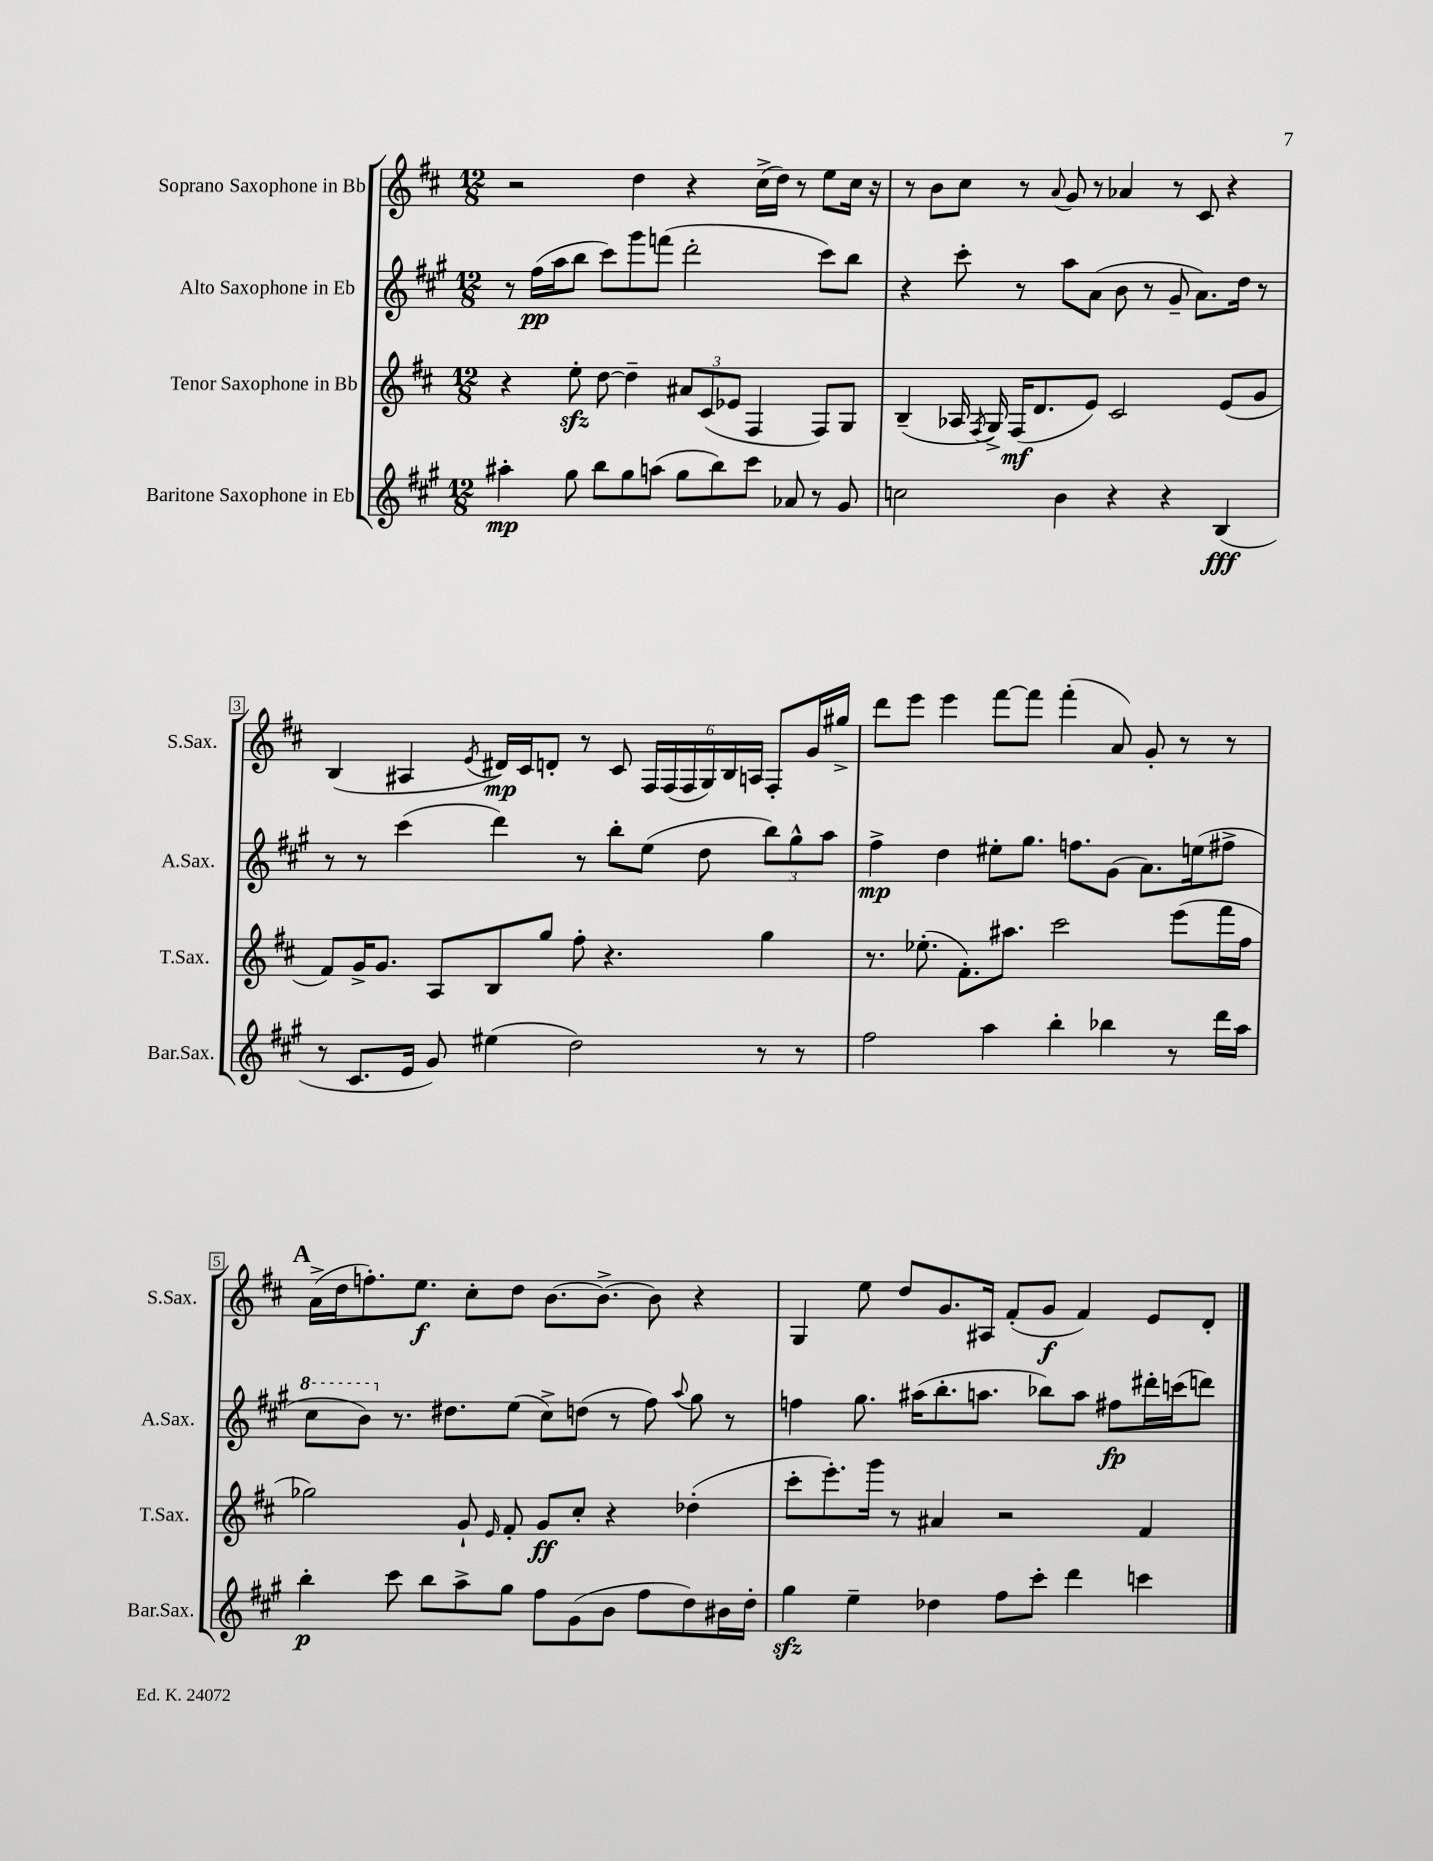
<<
\new StaffGroup <<
\new Staff = "s0" \with { instrumentName = "Soprano Saxophone in Bb" shortInstrumentName = "S.Sax." } {
    \clef treble \key d \major \numericTimeSignature \time 12/8
    \autoBeamOff r2 d''4 r4 cis''16[->( d''16]) r8 e''8[ cis''16] r16 |
    r8 b'8[ cis''8] r8 \appoggiatura { a'8 } g'8 r8 aes'4 r8 cis'8 r4 |
    b4( ais4 \acciaccatura { e'8 } dis'16[\mp) cis'16 d'8]-. r8 cis'8 \tuplet 6/4 { fis16[ fis16( fis16 g16) b16 a16] } fis8[-. g'16 gis''16]-> |
    d'''8[ e'''8] e'''4 fis'''8[~ fis'''8] fis'''4-.( a'8) g'8-. r8 r8 |
    \mark \markup { \bold "A" } a'16[->( d''16 f''8.-.) e''8.]\f cis''8[-. d''8] b'8.[~ b'8.]~-> b'8 r4 |
    g4 e''8 d''8[ g'8. ais16] fis'8[-.( g'8]\f fis'4) e'8[ d'8]-. \bar "|." |
}
\new Staff = "s1" \with { instrumentName = "Alto Saxophone in Eb" shortInstrumentName = "A.Sax." } {
    \clef treble \key a \major \numericTimeSignature \time 12/8
    \autoBeamOff r8 fis''16[\pp( a''16 b''8] cis'''8[) gis'''8 f'''8]( d'''2-. cis'''8[) b''8] |
    r4 cis'''8-. r8 a''8[ a'8]( b'8 r8 gis'8-- a'8.[) d''16] r8 |
    r8 r8 cis'''4( d'''4) r8 b''8[-. e''8]( d''8 \tuplet 3/2 { b''8[) gis''8-^ a''8] } |
    fis''4->\mp d''4 eis''8[-. gis''8.] f''8.[ gis'8]( a'8.[) e''16( fis''8]-> |
    \mark \markup { \bold "A" } \ottava #1 cis'''8[ b''8]) \ottava #0 r8. dis''8.[ e''8]( cis''8[->) d''8]( r8 fis''8) \appoggiatura { a''8 } gis''8 r8 |
    f''4 gis''8. ais''16[( b''8.-. a''8.] bes''8[) a''8] fis''8[\fp dis'''16-. c'''16( d'''8]) \bar "|." |
}
\new Staff = "s2" \with { instrumentName = "Tenor Saxophone in Bb" shortInstrumentName = "T.Sax." } {
    \clef treble \key d \major \numericTimeSignature \time 12/8
    \autoBeamOff r4 e''8-.\sfz d''8~ d''4-- \tuplet 3/2 { ais'8[ cis'8( ees'8] } fis4 fis8[) g8] |
    b4--( aes16 \acciaccatura { fis8 } g16->) fis16[\mf( d'8. e'8]) cis'2 e'8[( g'8] |
    fis'8[) g'16-> g'8.] a8[ b8 g''8] fis''8-. r4. g''4 |
    r8. ees''8.-.( fis'8.[-.) ais''8.] cis'''2 e'''8[( fis'''16 fis''16] |
    \mark \markup { \bold "A" } ges''2) g'8-! \grace { e'16 } fis'8-. g'8[\ff cis''8]-. r4 des''4-.( |
    cis'''8[-. e'''8.-.) g'''16] r8 ais'4 r2 fis'4 \bar "|." |
}
\new Staff = "s3" \with { instrumentName = "Baritone Saxophone in Eb" shortInstrumentName = "Bar.Sax." } {
    \clef treble \key a \major \numericTimeSignature \time 12/8
    \autoBeamOff ais''4-.\mp gis''8 b''8[ gis''8 a''8]( gis''8[ b''8) cis'''8] aes'8 r8 gis'8 |
    c''2 b'4 r4 r4 b4\fff( |
    r8 cis'8.[ e'16] gis'8) eis''4( d''2) r8 r8 |
    fis''2 a''4 b''4-. bes''4 r8 d'''16[ a''16] |
    \mark \markup { \bold "A" } b''4-.\p cis'''8 b''8[ a''8-> gis''8] fis''8[ gis'8( b'8] fis''8[ d''8) bis'16 d''16]-. |
    gis''4\sfz e''4-- des''4 fis''8[ cis'''8]-. d'''4 c'''4 \bar "|." |
}
>>
>>
\layout { \context { \Score \override BarNumber.stencil = #(make-stencil-boxer 0.1 0.3 ly:text-interface::print) } }
